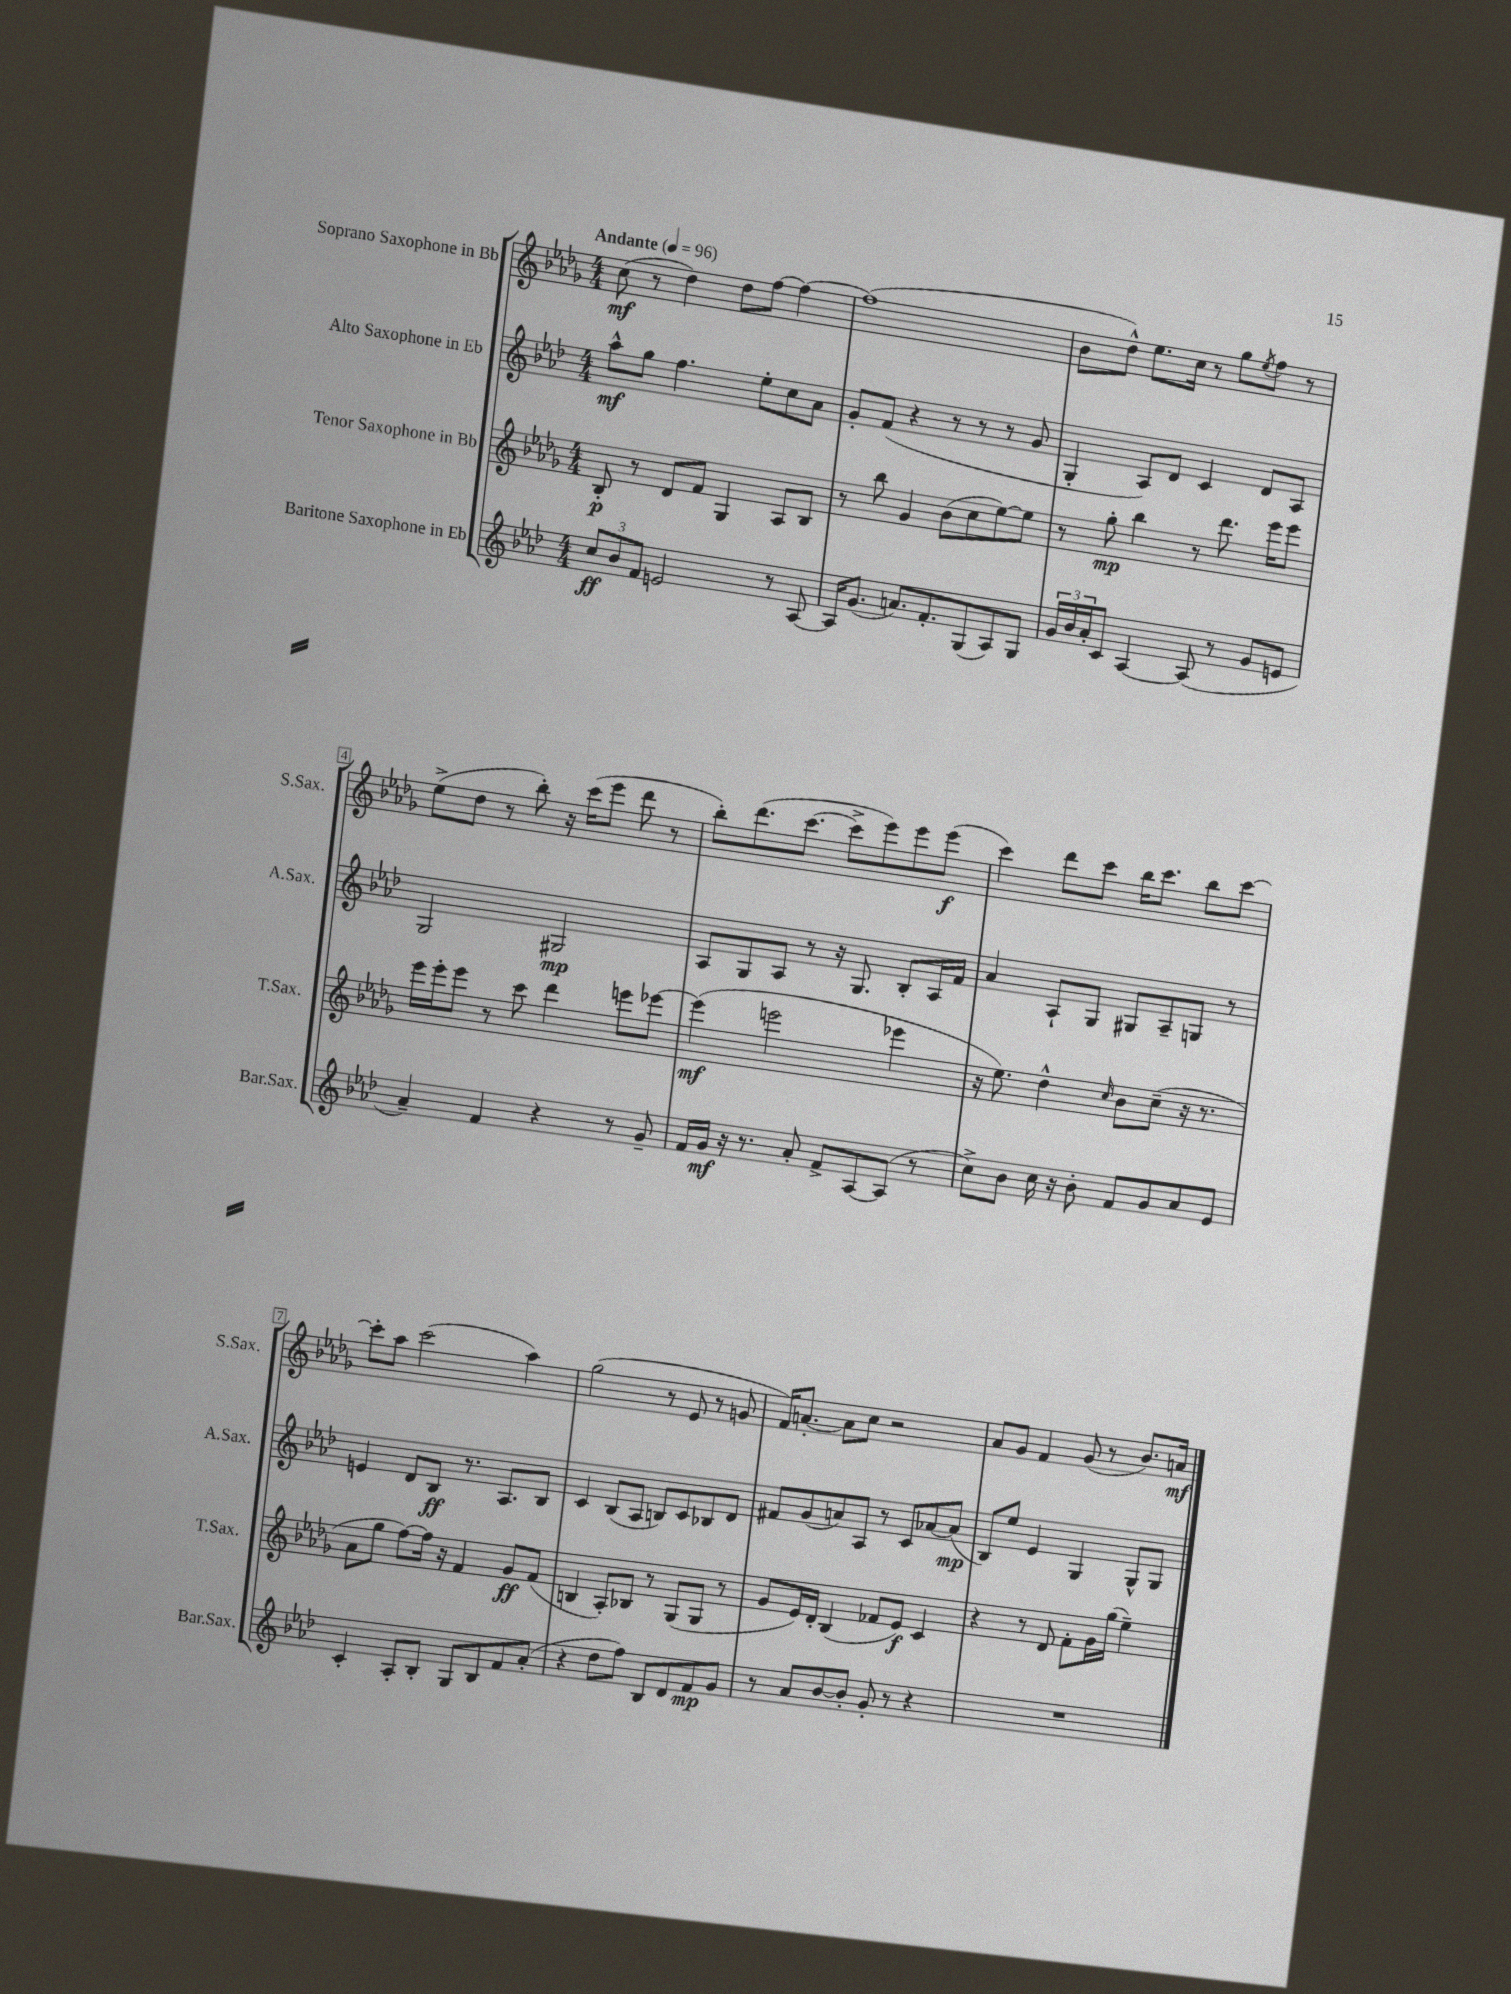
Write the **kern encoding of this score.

**kern	**dynam	**kern	**dynam	**kern	**dynam	**kern	**dynam
*part4	*part4	*part3	*part3	*part2	*part2	*part1	*part1
*staff4	*staff4	*staff3	*staff3	*staff2	*staff2	*staff1	*staff1
*I"Baritone Saxophone in Eb	*	*I"Tenor Saxophone in Bb	*	*I"Alto Saxophone in Eb	*	*I"Soprano Saxophone in Bb	*
*I'Bar.Sax.	*	*I'T.Sax.	*	*I'A.Sax.	*	*I'S.Sax.	*
*clefG2	*	*clefG2	*	*clefG2	*	*clefG2	*
*k[b-e-a-d-]	*	*k[b-e-a-d-g-]	*	*k[b-e-a-d-]	*	*k[b-e-a-d-g-]	*
*M4/4	*	*M4/4	*	*M4/4	*	*M4/4	*
*MM96	*	*MM96	*	*MM96	*	*MM96	*
=1	=1	=1	=1	=1	=1	=1	=1
!	!	!	!	!	!	!LO:TX:a:B:t=Andante	!
12cc/L	ff	8B-'/	p	8aa-^^\L	mf	(8cc\	mf
12b-/	.	.	.	.	.	.	.
.	.	8r	.	8gg\J	.	8r	.
12f/J	.	.	.	.	.	.	.
2en/	.	8d-/L	.	4.ff\	.	4dd-\)	.
.	.	8f/J	.	.	.	.	.
.	.	4G-/	.	.	.	8dd-\L	.
.	.	.	.	8ee-'\L	.	[8ff\J	.
8r	.	8A-/L	.	8cc\	.	4ff\_	.
[8A-/	.	8B-/J	.	8a-\J	.	.	.
=2	=2	=2	=2	=2	=2	=2	=2
16A-/KL]	.	8r	.	8g'/L	.	(1ff]	.
(8.g/J	.	.	.	.	.	.	.
.	.	8bb-\	.	(8f/J	.	.	.
8.an/L)	.	4g-/	.	4r	.	.	.
8.f'/	.	.	.	.	.	.	.
.	.	(8b-\L	.	8r	.	.	.
(8G/	.	8cc\	.	8r	.	.	.
8A-/)	.	[8ee-\)	.	8r	.	.	.
8G/J	.	8ee-\J]	.	8g/	.	.	.
=3	=3	=3	=3	=3	=3	=3	=3
24g/LL	.	8r	.	4G'/	.	8b-\L	.
24b-/	.	.	.	.	.	.	.
24a-'/J	.	.	.	.	.	.	.
8c/J	.	8gg-'\	mp	.	.	8dd-^^\J)	.
[4A-/	.	4bb-\	.	8A-/L)	.	8.ee-\L	.
.	.	.	.	8d-/J	.	.	.
.	.	.	.	.	.	16cc\Jk	.
(8A-/]	.	8r	.	4c/	.	8r	.
8r	.	8.ddd-\	.	.	.	8gg-\L	.
.	.	.	.	.	.	8qee-/	.
8g/L	.	.	.	8d-/L	.	8ff\J	.
.	.	16eee-\KL	.	.	.	.	.
8en/J	.	8eee-\J	.	8A-/J	.	8r	.
!!LO:LB:g=z
=4	=4	=4	=4	=4	=4	=4	=4
4a-~/)	.	16eee-\LL	.	2G/	.	(8ee-^\L	.
.	.	16eee-'\J	.	.	.	.	.
.	.	8eee-\J	.	.	.	8dd-\J	.
4f/	.	8r	.	.	.	8r	.
.	.	8ccc\	.	.	.	8bb-'\)	.
4r	.	4ddd-\	.	2G#X/	mp	16r	.
.	.	.	.	.	.	(16ccc\KL	.
.	.	.	.	.	.	8eee-\J	.
8r	.	8eeen\L	.	.	.	8ddd-\	.
8g~/	.	[8eee-X\J	.	.	.	8r	.
=5	=5	=5	=5	=5	=5	=5	=5
16f/LL	.	(4eee-\]	mf	8A-/L	.	8bb-'\L)	.
16g/JJ	mf	.	.	.	.	.	.
16r	.	.	.	8G/	.	(8.ddd-\	.
8.r	.	.	.	.	.	.	.
.	.	2eeen\	.	8A-/J	.	.	.
.	.	.	.	.	.	[8.ccc\J	.
8a-'/	.	.	.	8r	.	.	.
8f^/L	.	.	.	16r	.	8ccc^\L]	.
.	.	.	.	8.G/	.	.	.
[8A-/	.	.	.	.	.	8eee-\)	.
(8A-/J]	.	4eee-X\	.	8B-'/L	.	8eee-\	.
8r	.	.	.	16A-/L	.	(8eee-\J	f
.	.	.	.	16f/JJ	.	.	.
=6	=6	=6	=6	=6	=6	=6	=6
8cc^\L)	.	16r	.	4a-/	.	4ccc\)	.
.	.	8.ee-\)	.	.	.	.	.
8b-\J	.	.	.	.	.	.	.
16cc\	.	4dd-^^\	.	8A-`/L	.	8ddd-\L	.
16r	.	.	.	.	.	.	.
8b-'\	.	.	.	8G/J	.	8ccc\J	.
.	.	16qqcc/	.	.	.	.	.
8f/L	.	8b-\L	.	8G#X/L	.	16bb-\KL	.
.	.	.	.	.	.	8.ccc\J	.
8g/	.	(8cc~\J	.	8A-~/	.	.	.
8a-/	.	16r	.	8Gn/J	.	8bb-\L	.
.	.	8.r	.	.	.	.	.
8e-/J	.	.	.	8r	.	[8ccc\J	.
!!LO:LB:g=z
=7	=7	=7	=7	=7	=7	=7	=7
4c'/	.	8a-\L	.	4en/	.	8ccc'\L]	.
.	.	8gg-\J	.	.	.	8aa-\J	.
8A-'/L	.	[8ff\L)	.	8d-/L	.	(2ccc\	.
8B-'/J	.	16ff\Jk]	.	8B-/J	ff	.	.
.	.	16r	.	.	.	.	.
8G/L	.	4f/	.	8.r	.	.	.
8B-/	.	.	.	.	.	.	.
.	.	.	.	8.A-/L	.	.	.
8f/	.	8g-/L	ff	.	.	4aa-\)	.
(8a-'/J	.	(8f/J	.	8B-/J	.	.	.
=8	=8	=8	=8	=8	=8	=8	=8
4r	.	4Bn/	.	4c/	.	(2gg-\	.
8dd-\L	.	8A-'/L)	.	(8B-/L	.	.	.
8ff\J)	.	8B-X/J	.	8A-/J	.	.	.
8B-/L	.	8r	.	8Bn/L)	.	8r	.
8d-/	.	(8G-/L	.	8c/	.	8e-/	.
8f/	mp	8G-/J	.	8B-X/	.	8r	.
8g/J	.	8r	.	8d-/J	.	8gn/	.
=9	=9	=9	=9	=9	=9	=9	=9
8r	.	8g-/L	.	8f#X/L	.	16f/KL)	.
.	.	.	.	.	.	[8.an'/J	.
8a-/L	.	16e-/L)	.	(8g/	.	.	.
.	.	16d-'/JJ	.	.	.	.	.
[8b-/	.	(4B-/	.	8an/)	.	8a\L]	.
8b-'/J]	.	.	.	8A-/J	.	8cc\J	.
8g'/	.	8f-X/L	.	8r	.	2r	.
8r	.	8e-/J)	f	8c/L	.	.	.
4r	.	4c/	.	[8a-X/	.	.	.
.	.	.	.	(8a-/J]	mp	.	.
=10	=10	=10	=10	=10	=10	=10	=10
1r	.	4r	.	8B-/L)	.	8a-/L	.
.	.	.	.	8ee-/J	.	8g-/J	.
.	.	8r	.	4e-/	.	4f/	.
.	.	8d-/	.	.	.	.	.
.	.	8f'\L	.	4G/	.	(8g-/	.
.	.	16g-\L	.	.	.	8r	.
.	.	(16gg-\JJ	.	.	.	.	.
.	.	4ee-~\)	.	8G^^/L	.	8.b-/L)	.
.	.	.	.	8G/J	.	.	.
.	.	.	.	.	.	16an/Jk	mf
==	==	==	==	==	==	==	==
*-	*-	*-	*-	*-	*-	*-	*-
